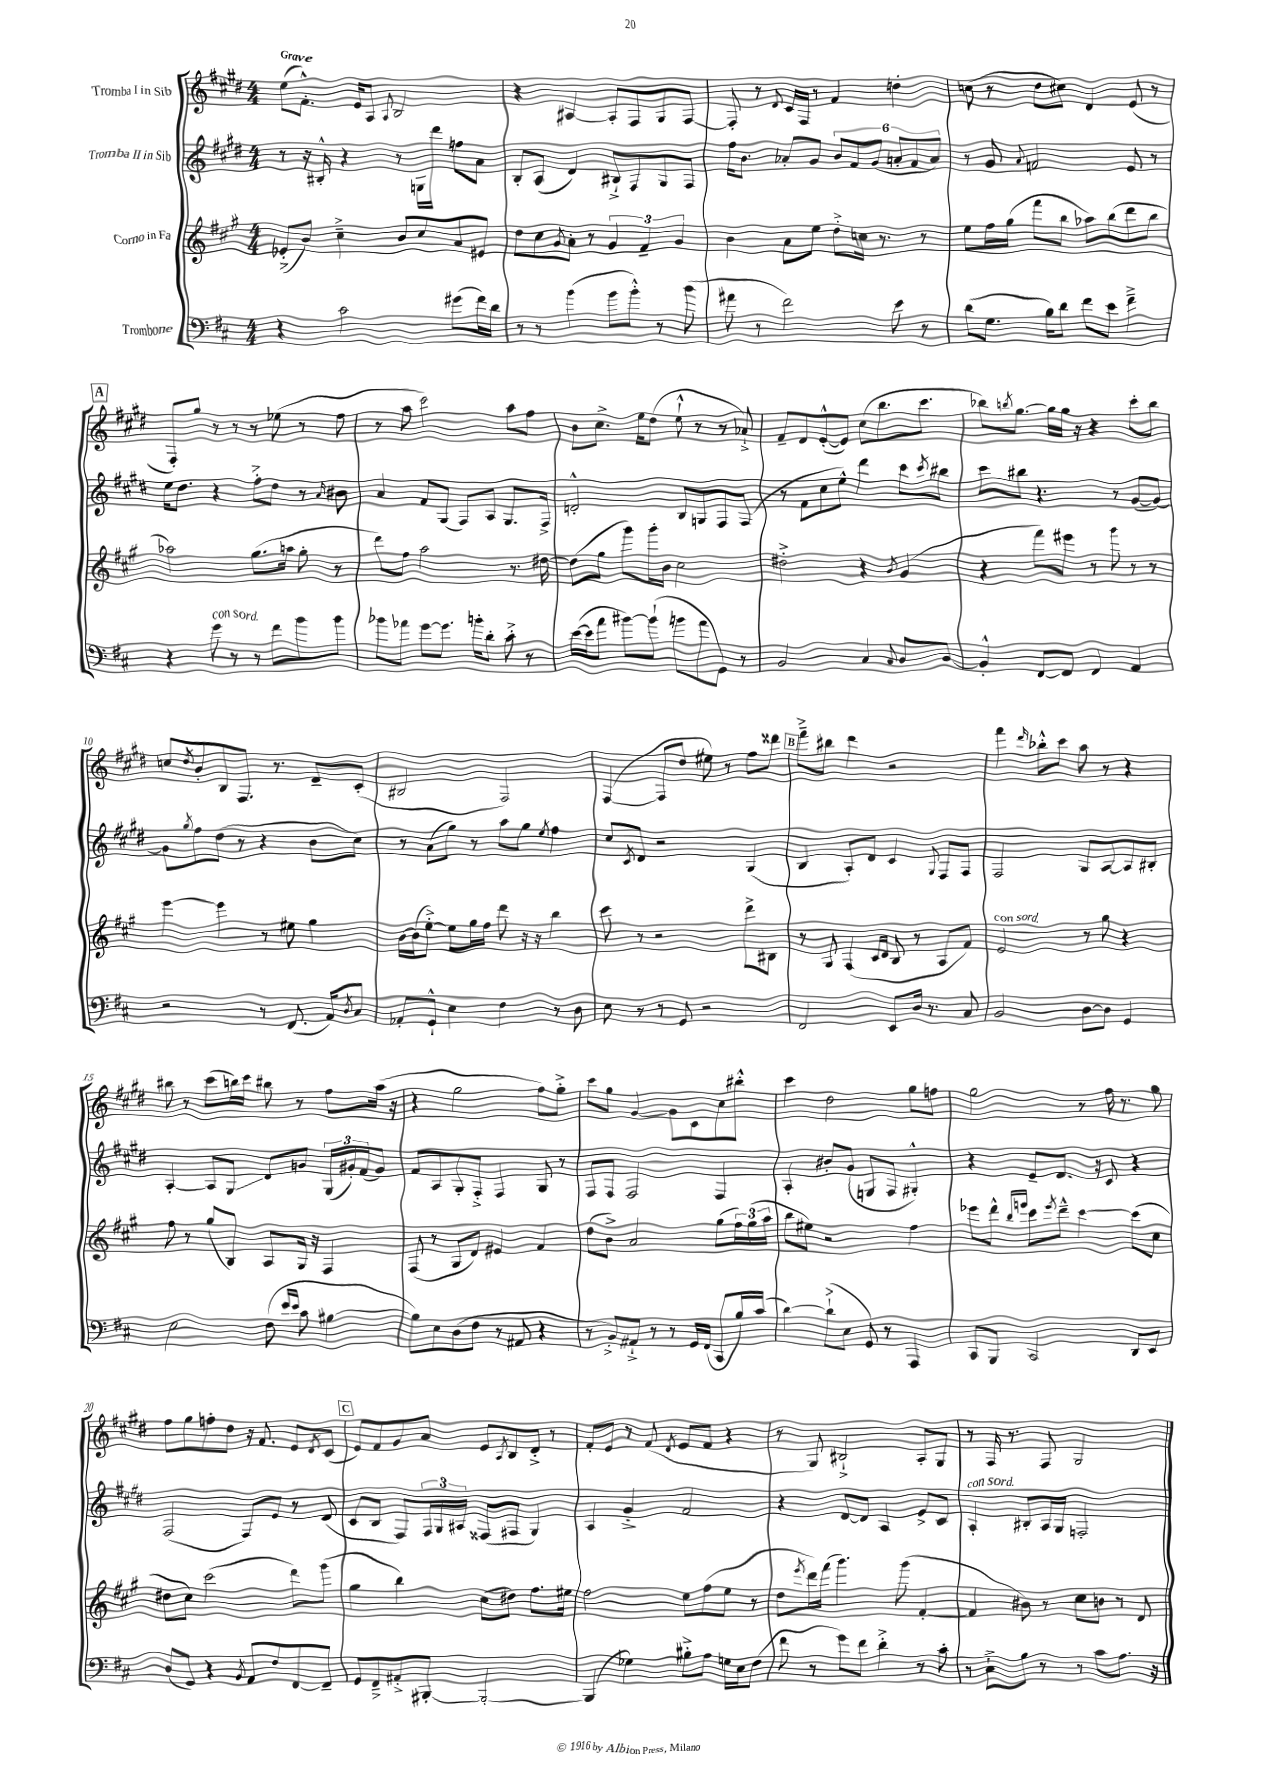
<<
\new StaffGroup <<
\new Staff = "s0" \with { instrumentName = "Tromba I in Sib" } {
    \clef treble \key e \major \numericTimeSignature \time 4/4 \tempo "Grave"
    e''8( fis'8.-.-^) e'16 a8 \appoggiatura { a8 } b2 |
    r4 ais4~ ais8-. fis8 gis8 fis8~ |
    fis8-. r8 \appoggiatura { dis'8 } cis'16 fis16 r8 fis'4 d''4-. |
    c''8( r8 dis''8 cis''8) dis'4 e'8( r8 |
    \mark \markup { \box "A" } fis8-.) gis''8 r8 r8 r8 ees''8( r8 fis''8 |
    r8 a''8 cis'''2) a''8 fis''8 |
    b'8 cis''8.-> e''16 dis''8( e''8-!-^ r8 r8 aes'8-!->) |
    fis'8-- dis'8 e'8~-.-^( e'8) cis''8( b''8. cis'''8. |
    bes''8) \acciaccatura { b''8 } gis''8.~ gis''16 gis''16 r16 r4 cis'''8-. b''8 |
    c''8 \acciaccatura { dis''8 } b'8-. b8 fis8. r8. dis'8-- cis'8-.( |
    bis2 fis2) |
    fis4~( fis8 dis''8 eis''8) r8 fis''8 disis'''8 |
    \mark \markup { \box "B" } fis'''8---> bis''8 dis'''4 r2 |
    fis'''4 \grace { dis'''16 } bes''8-.-^ cis'''8 a''8 r8 r4 |
    bis''8 r8 cis'''8( b''16) cis'''16 bis''8 r8 fis''8 a''16( r16 |
    r4 gis''2 fis''8) gis''8-.-> |
    cis'''8 gis''8 gis'4~ gis'8 cis'8 cis''8 bis''8-.-^ |
    cis'''4 dis''2 gis''8 f''8 |
    gis''2 r8 fis''16 r8. gis''8 |
    fis''8 gis''8 f''8-. dis''8 r16 fis'8. e'8 \acciaccatura { dis'8 } cis'8( |
    \mark \markup { \box "C" } e'8) fis'8 gis'8 a'8 e'8 \acciaccatura { a8 } b8 dis'8-.-> r8 |
    fis'8-. e'8 r8 fis'8( \acciaccatura { dis'8 } e'8 fis'8 r4 |
    r8 gis8) bis2-!-> a8-. gis8 |
    r8 fis16 r8. fis8 gis2 \bar "|." |
}
\new Staff = "s1" \with { instrumentName = "Tromba II in Sib" } {
    \clef treble \key e \major \numericTimeSignature \time 4/4
    r8 r16 bis16-.-^ r4 r8 g16 dis'''16 f''8 a'8 |
    b8-. a8( dis'4) bis8-!-> fis8 gis8 fis8 |
    fis''16 b'8. aes'8-. gis'8 \tuplet 6/4 { b'8 fis'8 gis'8( a'8-. fis'8 a'8) } |
    r8 gis'8 \appoggiatura { a'8 } f'2 e'8 r8 |
    \mark \markup { \box "A" } e''16 dis''8. r4 fis''8-.-> dis''8 r8 \grace { a'16 } bis'8 |
    a'4 fis'8 gis8( fis8) a8 gis8. fis16-> |
    d'2-.-^ b8 g8 fis8 fis8( |
    r8 fis'8 cis''8 e''8-^) dis'''4 cis'''8 \acciaccatura { cis'''8 } bis''8 |
    cis'''8 bis''8 r4. r8 gis'8~( gis'8~) |
    gis'8 \acciaccatura { gis''8 } fis''8 dis''8( r8 r4 b'8 cis''8) |
    r8 a'8( gis''8) r8 a''8 gis''8 \acciaccatura { e''8 } fis''4 |
    cis''8 \acciaccatura { cis'8 } dis'8 r2 gis4( |
    \mark \markup { \box "B" } b4 a8-.) dis'8 cis'4 \appoggiatura { gis8 } fis8 fis8 |
    fis2 gis8 a8~ a8 bis8-. |
    a4~-. a8 gis8\glissando dis'8 g'8 \tuplet 3/2 { gis16( gis'16-.) fis'16( } gis'8) |
    fis'8 a8 gis8-. fis8-.-> fis4 gis8 r8 |
    fis8 fis8 fis2 fis4 |
    a4-. bis'8-. gis'8( g8 fis8 gis4-.-^) |
    r4 e'8-- dis'8. r16 cis'8 r4 |
    fis2( fis8) e'8 r8 dis'8( |
    \mark \markup { \box "C" } cis'8 b8 fis8) \tuplet 3/2 { fis16 gis16 ais16 } fisis8( fis8 gis4) |
    a4 gis'4-.-> fis'2 |
    r4 dis'8~ dis'8 a4 e'8-> cis'8 |
    a4-.^\markup { \italic "con sord." } bis8-. a16 gis16 f2-. \bar "|." |
}
\new Staff = "s2" \with { instrumentName = "Corno in Fa" } {
    \clef treble \key a \major \numericTimeSignature \time 4/4
    ees'8-.->( b'8) cis''4---> b'8 cis''8 a'8 eis'8 |
    d''8 cis''8 \acciaccatura { gis'8 } a'8-. r8 \tuplet 3/2 { gis'4 fis'4-- gis'4 } |
    b'4 a'8 e''8 d''8-.-> c''16 r8. r8 |
    e''8 fis''16 gis''16( fis'''8 b''8 aes''8) b''8( d'''8 b''8 |
    \mark \markup { \box "A" } aes''2) gis''8.( a''16 gis''8-. r8 |
    d'''8) fis''8 a''2 r8. dis''16~ |
    dis''8( gis''8 gis'''8) gis'''16-. b'16 cis''2 |
    dis''2-.-> r4 \acciaccatura { b'8 } gis'4( |
    r4 fis'''8) eis'''8 r8 gis'''8 r8 r8 |
    e'''4~ e'''4 r8 eis''8 gis''4 |
    b'16~ b'16( e''8~-.->) e''8 gis''16 fis''16 d'''8 r16 r16 b''4 |
    cis'''8 r8 r2 d'''8-> bis8 |
    \mark \markup { \box "B" } r8 gis8 fis4( \grace { cis'16 d'16 } b8 r8 a8 fis'8) |
    e'2^\markup { \italic "con sord." } r8 gis''8 r4 |
    fis''8 r8 gis''8( b8) a8 gis16 r16 fis4 |
    fis8( r8 gis8 d'8) eis'4 fis'4 |
    d''8( b'8->) a'2 gis''8( \tuplet 3/2 { fis''16) gis''16( a''16 } |
    b''8 eis''8) r2 fis''4 |
    ees'''8 d'''8-^ \grace { b''16 e'''16 } cis'''8 \acciaccatura { e'''8 } d'''8---^ cis'''4~ cis'''8( cis''8 |
    dis''8 cis''8) cis'''2( d'''8) gis'''8( |
    \mark \markup { \box "C" } gis''4 b''4) cis''8( dis''8) fis''8. eis''16 |
    fis''2 e''8 fis''8( e''8 r8 |
    d''8 \acciaccatura { e'''8 } d'''16) fis'''16( gis'''4.) gis'''8( fis'4~-. |
    fis'4 bis'8) r8 cis''8 b'8 r8 d'8 \bar "|." |
}
\new Staff = "s3" \with { instrumentName = "Trombone" } {
    \clef bass \key d \major \numericTimeSignature \time 4/4
    r4 cis'2 gis'8( fis'16) d'16 |
    r8 r8 b'4( b'8 b'8-.-^) r8 b'8( |
    ais'8 r8 fis'2) e'8 r8 |
    d'8( g8. b16) d'8 fis'8 e'8 fis'4---> |
    \mark \markup { \box "A" } r4 g'8^\markup { \italic "con sord." } r8 r8 fis'8 b'8 b'8 |
    bes'8 aes'8 g'8~ g'8. b'16-. d'8-. cis'8-.-> r8 |
    e'16~( e'16 a'8 bis'8~) bis'8-!( b'8 a'8 g,8) r8 |
    b,2 cis4 \appoggiatura { cis8 } d8 b,8~ |
    b,4-.-^ fis,8~ fis,8 fis,4 a,4 |
    r2 r8 fis,8.( a,16) \acciaccatura { d8 } cis8 |
    aes,8-. g,8-!-^ e4 fis4 r8 d8 |
    e8 r8 r8 g,8 r2 |
    \mark \markup { \box "B" } fis,2 e,8 d16 r8. cis8 |
    b,2 d8~ d8 g,4 |
    e2 fis8( \grace { e'16 e'16 } cis'8 bis4~ |
    bis8) e8 d8( fis8 r8 ais,8 r4 |
    r8 b,8-.->) ais,8-!-> r8 r8 g,16 fis,16( cis,8 b16) cis'16( |
    d'4~) d'8-!->( e8 g,8) r8 a,,4 |
    cis,8 b,,8 cis,2 d,8 e,8 |
    d8( g,8) r4 \acciaccatura { b,8 } a,8 fis8 fis,8~ fis,8-- |
    \mark \markup { \box "C" } g,8 fis,8---> ais,8-.-> bis,,8~-. bis,,2~-. |
    bis,,4( ges4) bis8-.-> a8 g16 e16 fis8( |
    fis'8 r8 g'8) fis'8 d'4-.-> r8 cis'8-. |
    r8 cis8-!-> b8 r8 r8 cis'8 a8. r16 \bar "|." |
}
>>
>>
